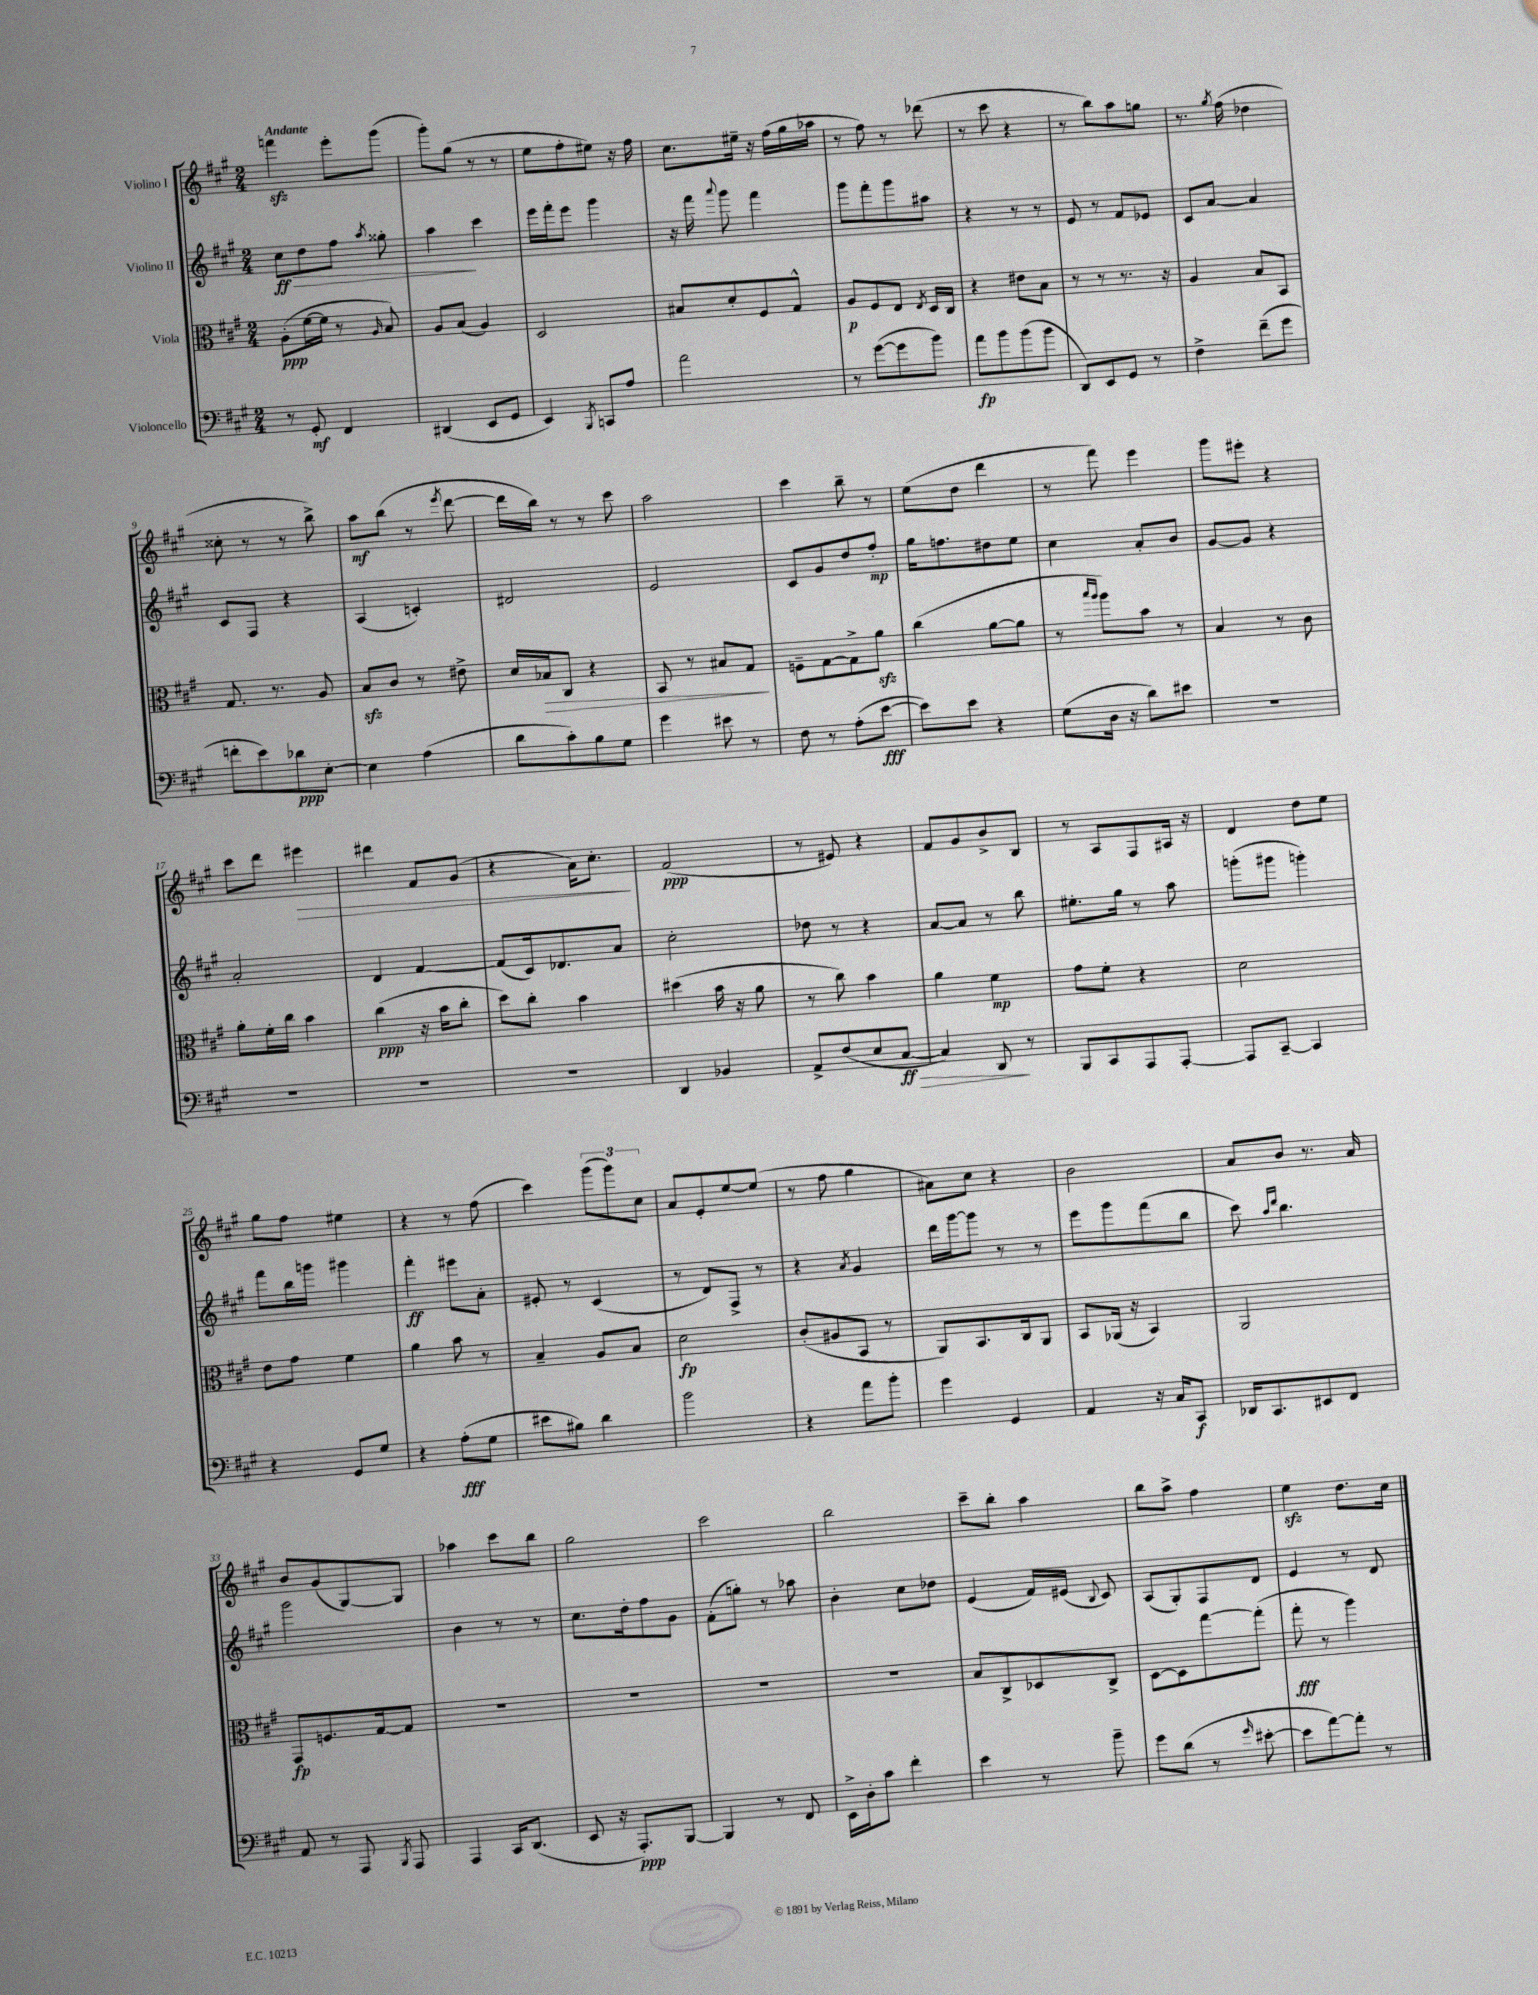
<<
\new StaffGroup <<
\new Staff = "s0" \with { instrumentName = "Violino I" } {
    \clef treble \key a \major \numericTimeSignature \time 2/4 \tempo "Andante"
    \autoBeamOff f'''4\sfz e'''8[-. gis'''8]( |
    gis'''8[-.) gis''8]( r8 r8 |
    e''8[ fis''8-. eis''8]) r16 fis''16 |
    cis''8.[ eis''16]-- r16 fis''16[( gis''16 aes''16] |
    r8 fis''8) r8 des'''8( |
    r8 cis'''8 r4 |
    r8 b''8[) a''8 g''8] |
    r8. \acciaccatura { gis''8 } fis''16( des''4 |
    cisis''8-. r8 r8 b''8->) |
    a''8[\mf b''8]( r8 \acciaccatura { e'''8 } d'''8~ |
    d'''16[ b''16]) r8 r8 cis'''8 |
    a''2 |
    cis'''4 b''8-- r8 |
    e''8[( d''8] d'''4 |
    r8 fis'''8) e'''4 |
    gis'''8[ eis'''8]-. r4 |
    cis'''8[ d'''8] eis'''4\> |
    dis'''4 fis'8[ gis'8]( |
    r4 a'16[) cis''8.]-.\! |
    fis'2\ppp( |
    r8 eis'8) r4 |
    fis'8[ gis'8 b'8-> b8] |
    r8 a8[ fis8 ais16] r16 |
    d'4 d''8[ e''8] |
    gis''8[ fis''8] eis''4 |
    r4 r8 fis''8( |
    cis'''4) \tuplet 3/2 { gis'''8[( gis'''8) cis''8] } |
    a'8[ e'8-. e''8~ e''8]( |
    r8 fis''8 gis''4 |
    ais'8[) cis''8] r4 |
    b'2 |
    a'8[ b'8] r8. a'16 |
    b'8[ gis'8( gis8~) gis8] |
    aes''4 cis'''8[ b''8] |
    gis''2 |
    cis'''2 |
    b''2 |
    cis'''8[-- b''8]-. a''4 |
    b''8[ a''8]-> fis''4 |
    e''4\sfz d''8.[ cis''16] \bar "|." |
}
\new Staff = "s1" \with { instrumentName = "Violino II" } {
    \clef treble \key a \major \numericTimeSignature \time 2/4
    \autoBeamOff cis''8[\ff\> d''8 fis''8] \acciaccatura { a''8 } gisis''8-. |
    a''4\! cis'''4 |
    e'''16[ fis'''16-. e'''8] gis'''4 |
    r16 fis'''16 \appoggiatura { a'''8 } gis'''8 fis'''4 |
    gis'''8[ fis'''8-. gis'''8 ais''8] |
    r4 r8 r8 |
    e'8 r8 fis'8[ ees'8] |
    cis'8[ a'8]~ a'4 |
    cis'8[ fis8] r4 |
    a4( c'4-.) |
    dis'2 |
    e'2 |
    cis'8[ gis'8 d''8 fis''8]-.\mp |
    gis''16[ f''8. dis''8 e''8] |
    cis''4 a'8[-. b'8] |
    gis'8[~ gis'8] r4 |
    a'2-. |
    d'4 fis'4~ |
    fis'8[( cis'16) des'8. a'8] |
    cis''2-. |
    des''8 r8 r4 |
    a'8[~ a'8] r8 b''8 |
    eis''8.[-. gis''16] r8 a''8 |
    g'''8[-.( gis'''8] g'''4-.) |
    fis'''8[ b''16 g'''16] gis'''4 |
    fis'''4-.\ff eis'''8[ a'8]-. |
    eis'8-. r8 cis'4( |
    r8 d'8[) fis8]-> r8 |
    r4 \acciaccatura { a'8 } gis'4 |
    d'''16[ gis'''16~ gis'''8] r8 r8 |
    e'''8[ gis'''8 fis'''8( b''8] |
    cis'''8) \grace { a''16[ d'''16] } b''4. |
    gis'''2 |
    b'4 r8 r8 |
    cis''8.[ d''16-. fis''8 gis'8] |
    fis'8[-.( g''8]-.) r8 aes''8 |
    b'4-. cis''8[ des''8] |
    e'4( fis'16[) eis'16]( \appoggiatura { b8 } cis'8) |
    a8[( gis8-.) fis8 d'8] |
    e'4 r8 d'8 \bar "|." |
}
\new Staff = "s2" \with { instrumentName = "Viola" } {
    \clef alto \key a \major \numericTimeSignature \time 2/4
    \autoBeamOff a8[-.\ppp( fis'16~ fis'16] r8 \grace { a16 } b8) |
    a8[ b8]( a4) |
    d2 |
    bis8[ d'8-. fis8 gis8]-^ |
    a8[\p fis8 e8] \acciaccatura { e8 } d16[ cis16] |
    r4 eis'8[ b8] |
    r8 r8 r8. r16 |
    a4 b8[ b,8] |
    gis8. r8. a8 |
    b8[\sfz cis'8] r8 eis'8-> |
    d'16[ bes16\> cis8] r4 |
    b,8 r8 bis8[ gis8]\! |
    f8[-- gis8~ gis8-> a'8]\sfz |
    cis''4( a'8[~ a'8] |
    r8 \grace { b''16[ a''16] } a''8[) b'8] r8 |
    b4 r8 cis'8 |
    a'8[-. fis'16-. cis''16] b'4 |
    cis''4\ppp( r16 b'16[ cis''8]-. |
    d''8[) cis''8]-. b'4 |
    dis''4( b'16 r16 a'8 |
    r8 cis''8) b'4 |
    a'4 fis'4\mp |
    gis'8[ fis'8]-. r4 |
    d'2 |
    e'8[ gis'8] fis'4 |
    a'4 b'8 r8 |
    b4-- a8[ b8] |
    d'2\fp |
    cis'8[-.( ais8 b,8] r8 |
    a,8[) b,8. cis16 a,8] |
    b,8[ aes,16]( r16 b,4) |
    a,2 |
    gis,8[\fp f8. gis16~ gis8] |
    R2 |
    R2 |
    R2 |
    R2 |
    b8[ cis8-> des8 cis8]-> |
    d8[~ d8 gis''8~ gis''8]-.( |
    gis''8-.\fff r8 a''4) \bar "|." |
}
\new Staff = "s3" \with { instrumentName = "Violoncello" } {
    \clef bass \key a \major \numericTimeSignature \time 2/4
    \autoBeamOff r8 gis,8-.\mf fis,4 |
    dis,4( e,8[ gis,8] |
    e,4) \acciaccatura { b,,8 } c,8[ a8] |
    a'2 |
    r8 gis'8[~( gis'8 b'8]) |
    a'8[\fp b'8 b'8( b'8] |
    d,8[) e,8 gis,8] r8 |
    fis4-> fis'8[--( gis'8] |
    f'8[-. e'8) des'8\ppp e8]~-. |
    e4 a4( |
    d'8[ cis'8-.) b8 gis8] |
    gis'4 eis'8 r8 |
    fis8 r8 a8[-.( e'8]~\fff |
    e'8[) e'8] r4 |
    gis8[( d16] r16 d'8[) eis'8] |
    R2 |
    R2 |
    R2 |
    R2 |
    d,4 bes,4 |
    a,8[-> fis8( e8 cis8]~\ff\> |
    cis4) d,8\! r8 |
    b,,8[ cis,8 a,,8 a,,8]~-. |
    a,,8[ cis,8]~-- cis,4 |
    r4 gis,8[ gis8] |
    r4 a8[-.\fff( gis8] |
    eis'8[ bis8]) d'4 |
    b'2 |
    r4 a'8[ b'8]-. |
    gis'4 gis,4 |
    a,4 r16 cis16[ cis,8]\f |
    des,16[ cis,8. eis,8 fis,8] |
    a,8 r8 a,,8 \acciaccatura { b,,8 } a,,8 |
    a,,4 cis,16[ d,8.]( |
    e,8 r16 a,,8.[-.\ppp) b,,8]~ |
    b,,4 r8 fis,8 |
    e,16[-> d16-. cis'8] fis'4-. |
    e'4 r8 b'8-- |
    gis'8[ d'8]( r8 \grace { gis'16 } eis'8~-. |
    eis'8[ a'8~) a'8]-. r8 \bar "|." |
}
>>
>>
